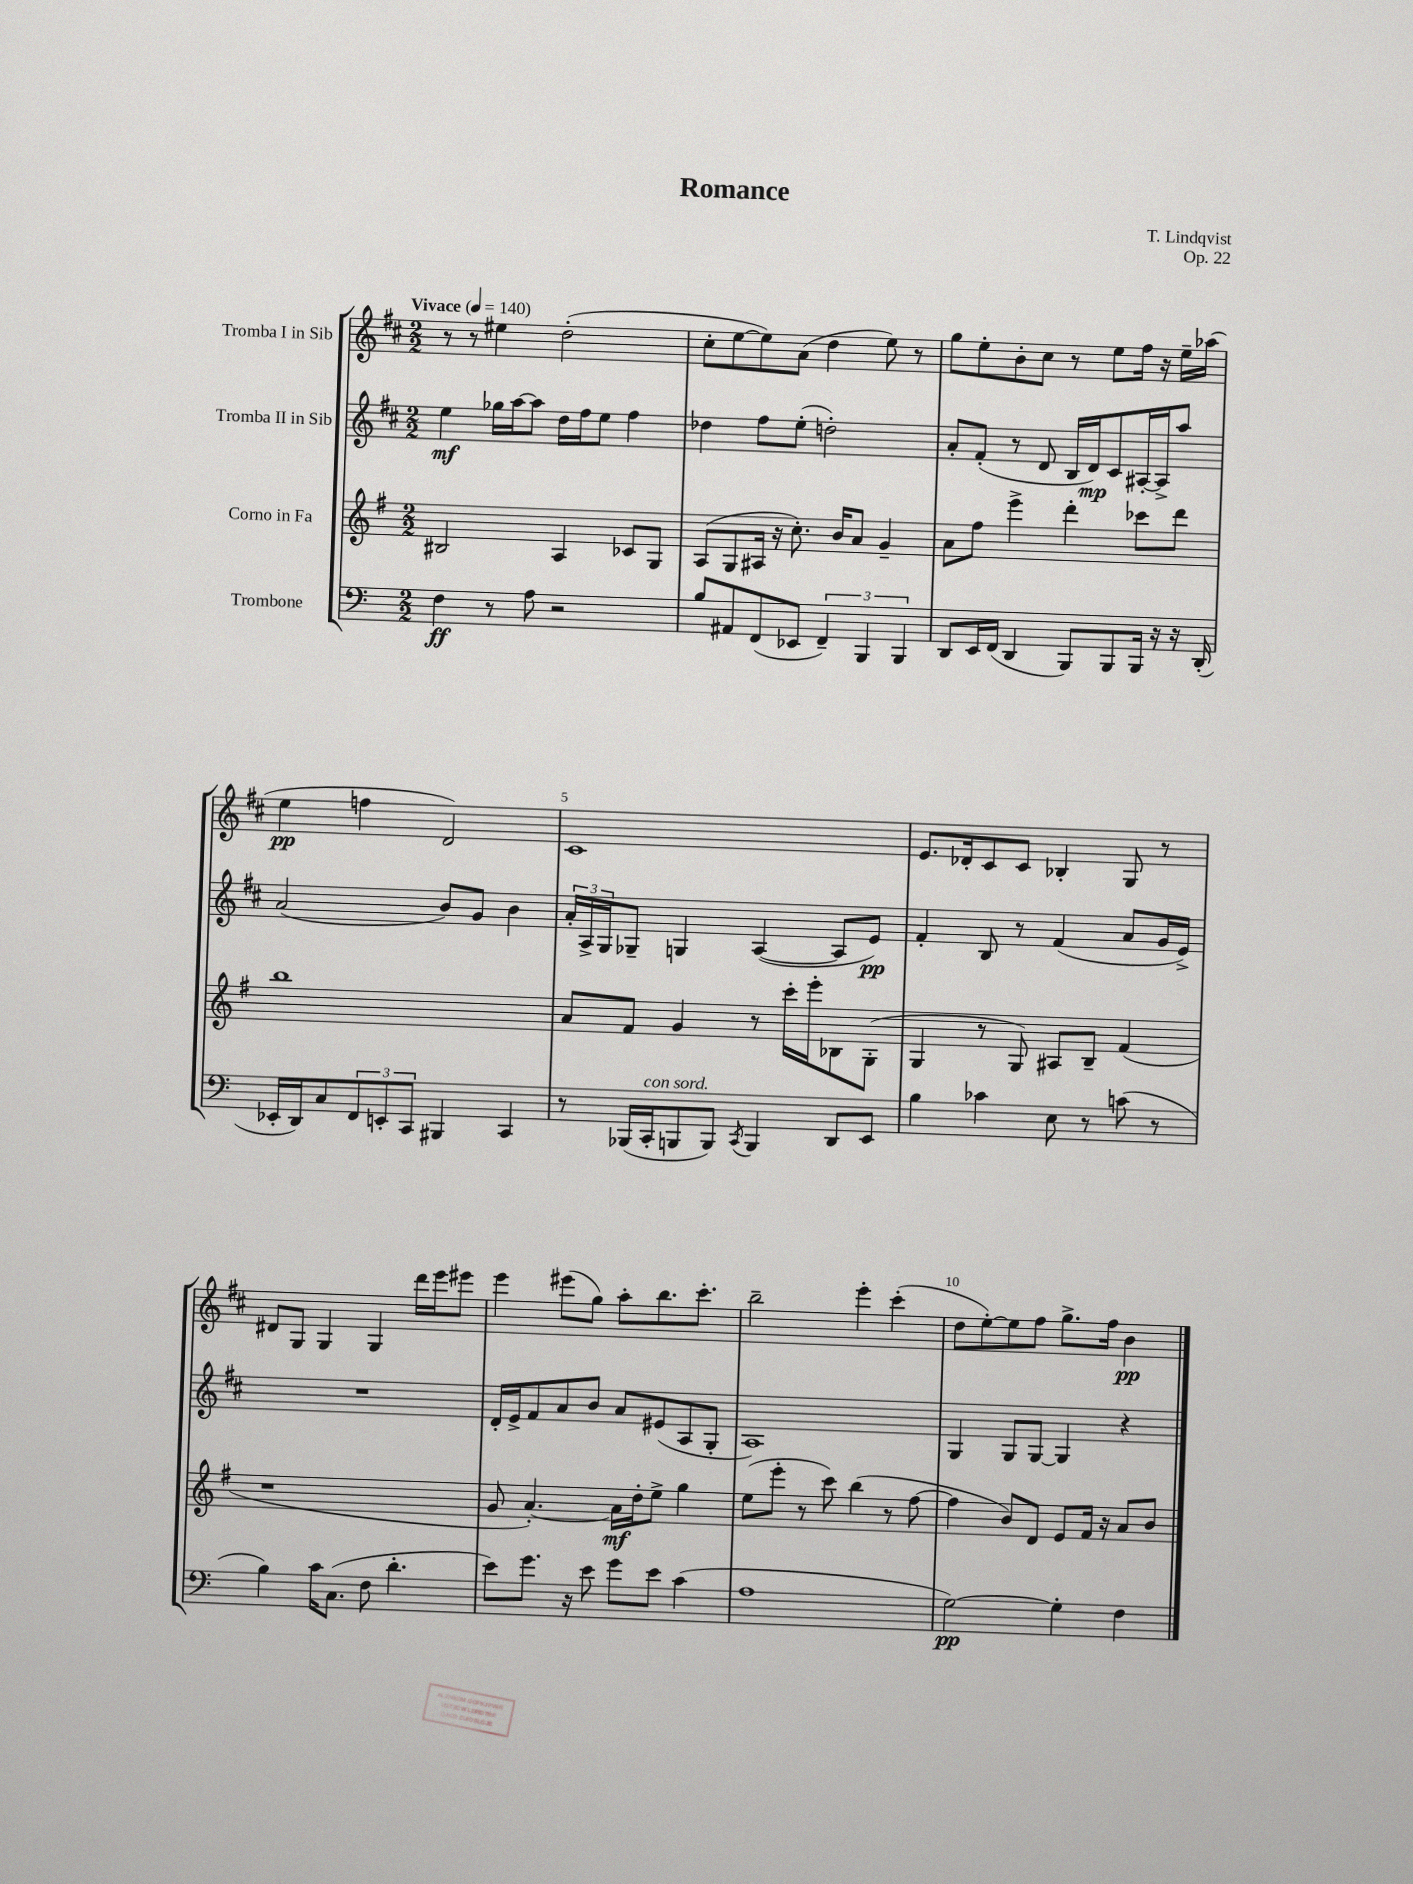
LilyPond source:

\header { title = "Romance" composer = "T. Lindqvist" opus = "Op. 22" }
<<
\new StaffGroup <<
\new Staff = "s0" \with { instrumentName = "Tromba I in Sib" } {
    \clef treble \key d \major \numericTimeSignature \time 2/2 \tempo "Vivace" 4 = 140
    r8 r8 eis''4 d''2-.( |
    cis''8-. e''8~ e''8) a'8( d''4 e''8) r8 |
    g''8 e''8-. b'8-. cis''8 r8 e''8 fis''16 r16 e''16-- aes''16( |
    e''4\pp f''4 d'2) |
    cis'1 |
    e'8. des'16-. cis'8 cis'8 bes4-. g8 r8 |
    dis'8 g8 g4 g4 d'''16 e'''16 eis'''8 |
    e'''4 eis'''8( g''8) a''8-. b''8. cis'''8.-. |
    b''2-- e'''4-. cis'''4-.( |
    d''8 e''8~-.) e''8 fis''8 g''8.-> fis''16 b'4\pp \bar "|." |
}
\new Staff = "s1" \with { instrumentName = "Tromba II in Sib" } {
    \clef treble \key d \major \numericTimeSignature \time 2/2
    e''4\mf ges''16 a''16~ a''8 d''16 fis''16 e''8 fis''4 |
    des''4 fis''8 e''8-.( d''2-.) |
    a'8-. fis'8-.( r8 d'8 b16 d'16\mp) cis'8 ais16~-. ais16-> a''8 |
    a'2( b'8) g'8 b'4 |
    \tuplet 3/2 { a'16-. a16-> g16 } ges8-- g4 a4~( a8 e'8\pp) |
    fis'4-. b8 r8 fis'4( a'8 g'16 e'16->) |
    R1 |
    d'16-. e'16-> fis'8 a'8 b'8 a'8 eis'8( a8 g8-. |
    a1) |
    g4 g8 g8~ g4 r4 \bar "|." |
}
\new Staff = "s2" \with { instrumentName = "Corno in Fa" } {
    \clef treble \key g \major \numericTimeSignature \time 2/2
    bis2 a4 ces'8 g8 |
    a8( g8 ais16 r16 c''8.-.) b'16 a'8 g'4-- |
    a'8 fis''8 e'''4-> d'''4-. ces'''8 d'''8 |
    b''1 |
    a'8 fis'8 g'4 r8 c'''16-. e'''16-. bes8 g8-.( |
    g4 r8 g8) ais8 b8-- fis'4( |
    r1 |
    g'8 a'4.~-.) a'16\mf d''16-. e''8-> g''4 |
    e''8( e'''8-. r8 c'''8) b''4( r8 fis''8~ |
    fis''4 b'8) d'8 e'8 fis'16 r16 a'8 b'8 \bar "|." |
}
\new Staff = "s3" \with { instrumentName = "Trombone" } {
    \clef bass \key c \major \numericTimeSignature \time 2/2
    f4\ff r8 a8 r2 |
    b8 ais,8 f,8( ees,8 \tuplet 3/2 { f,4--) b,,4 b,,4 } |
    d,8 e,16 f,16( d,4 b,,8) b,,8 b,,16 r16 r16 d,16-.( |
    ees,16-. d,16) c8 \tuplet 3/2 { f,8 e,8-. c,8 } bis,,4 c,4 |
    r8 bes,,16( c,16-.^\markup { \italic "con sord." } b,,8 b,,8) \acciaccatura { c,8 } b,,4 d,8 e,8 |
    b4 ces'4 e8 r8 c'8( r8 |
    b4) c'16 c8.( f8 d'4.-. |
    e'8) g'8. r16 e'8 g'8 e'8 c'4( |
    a1 |
    g2~\pp) g4-. f4 \bar "|." |
}
>>
>>
\layout { \context { \Score \override BarNumber.break-visibility = ##(#f #t #t) barNumberVisibility = #(every-nth-bar-number-visible 5) } }
